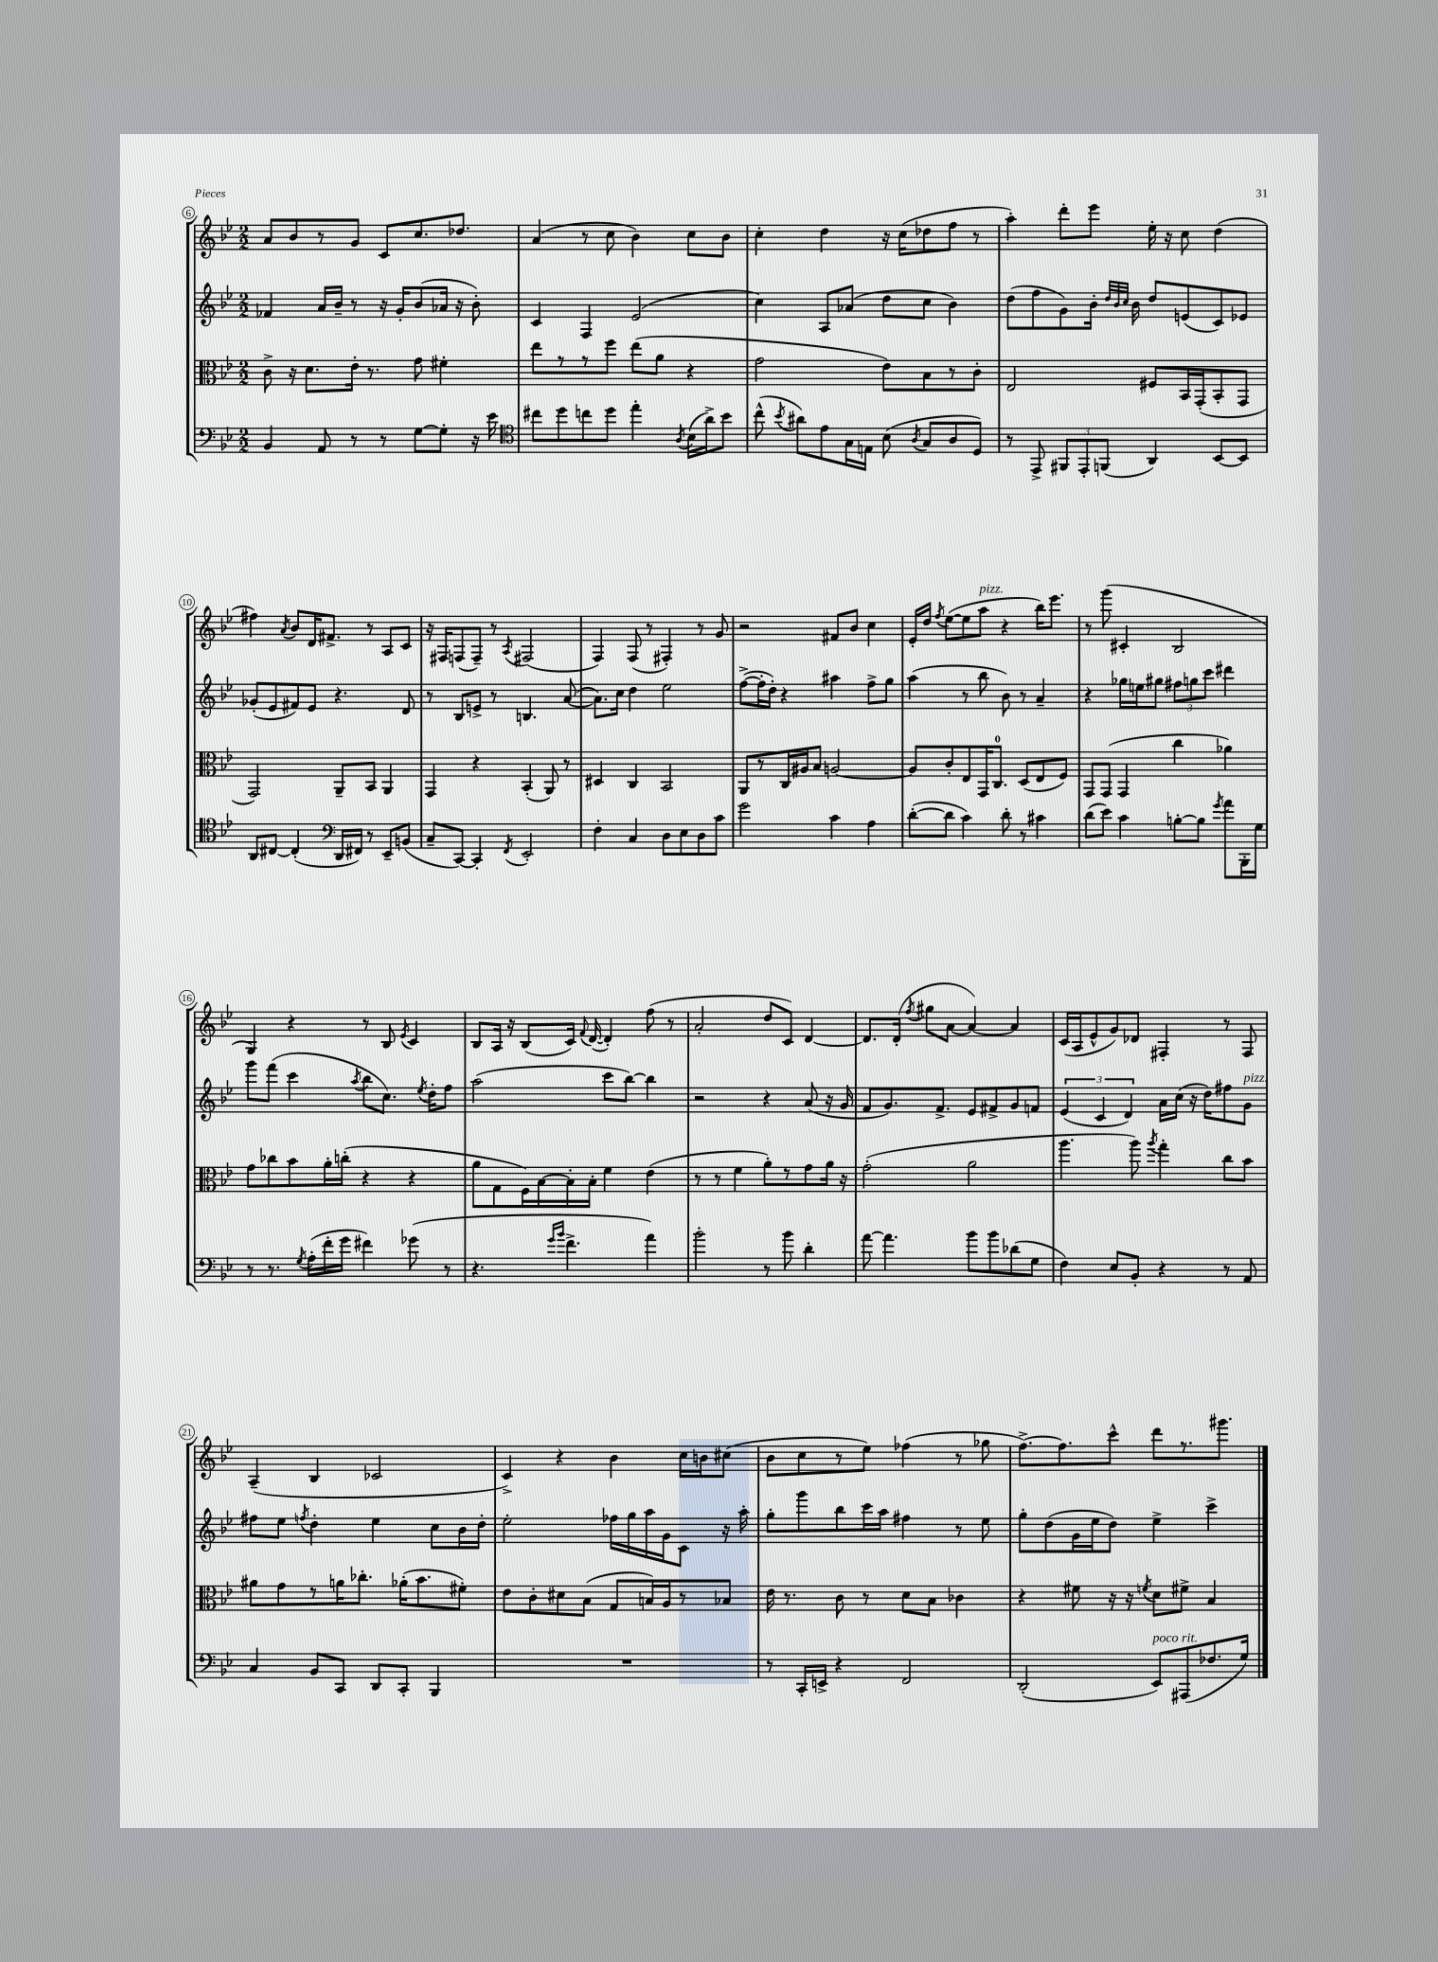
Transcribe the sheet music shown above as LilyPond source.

<<
\new StaffGroup <<
\new Staff = "s0" {
    \clef treble \key bes \major \numericTimeSignature \time 2/2
    \autoBeamOff a'8[ bes'8 r8 g'8] c'8[ c''8. des''8.] |
    a'4( r8 c''8 bes'4) c''8[ bes'8] |
    c''4-. d''4 r16 c''16[( des''8 f''8] r8 |
    a''4-.) d'''8[-. ees'''8] ees''16-. r16 c''8 d''4( |
    fis''4) \acciaccatura { a'8 } bes'8[ d'16 fis'8.]-> r8 a8[ c'8] |
    r16 fis16[ f8( f8]--) r8 \acciaccatura { a8 } fis2( |
    f4) f8( r8 fis4-.) r8 g'8 |
    r2 fis'8[ bes'8] c''4 |
    ees'16[-. d''16] \acciaccatura { f''8 } ees''8[~( ees''8 a''8]^\markup { \italic "pizz." } r4 bes''16[) ees'''8.] |
    r8 g'''8( cis'4-. bes2 |
    g4) r4 r8 bes8 \acciaccatura { ees'8 } c'4 |
    bes8[ a16] r16 bes8[( c'16]) \appoggiatura { f'8 } d'16~( d'4-.) f''8( r8 |
    a'2-. d''8[ c'8]) d'4~ |
    d'8.[ d'16]-.( \acciaccatura { f''8 } gis''8[ a'8]~ a'4~) a'4 |
    c'16[( a16 ees'8-^ g'8) des'8] fis4-. r8 fis8 |
    a4--( bes4 ces'2 |
    c'4->) r4 bes'4 c''16[ b'16 cis''8]( |
    bes'8[ c''8 r8 ees''8]) fes''4( r8 ges''8 |
    f''8.[~->) f''8. c'''8]-^ d'''8[ r8. gis'''8.] \bar "|." |
}
\new Staff = "s1" {
    \clef treble \key bes \major \numericTimeSignature \time 2/2
    \autoBeamOff fes'4 a'16[ bes'16]-- r8 r16 g'16[-. bes'8( aes'16] r16 bes'8-.) |
    c'4 f4 ees'2( |
    c''4) a8[ aes'8]( d''8[ c''8] bes'4) |
    d''8[( f''8 g'8) bes'16]-. \grace { d''32[ bes'32 c''32] } bes'16 d''8[ e'8( c'8) ees'8] |
    ges'8[-.( ees'8 fis'8) ees'8] r4. d'8 |
    r8 bes8[ e'8]-> r8 b4. a'8~( |
    a'8.[) c''16] d''4 ees''2 |
    f''8[~->( f''16-. d''16]-.) r4 ais''4 f''8[-> g''8] |
    a''4( r8 bes''8 bes'8) r8 a'4-- |
    r4 ges''16[ e''16 gis''8] \tuplet 3/2 { fis''8[ g''8 c'''8] } dis'''4 |
    g'''8[ f'''8]( c'''4 \acciaccatura { a''8 } bes''8[ c''8.]) \acciaccatura { ees''8 } d''16[-. f''8] |
    a''2( c'''8[ bes''8]~) bes''4 |
    r2 r4 a'8( r16 g'16 |
    f'8[ g'8.) f'8.]-> ees'8[ fis'8-> g'8 f'8] |
    \tuplet 3/2 { ees'4( c'4 d'4) } a'16[ c''16]( r16 d''16[) fis''8 g'8]^\markup { \italic "pizz." } |
    fis''8[ ees''8] \acciaccatura { f''8 } d''4-. ees''4 c''8[ bes'16 d''16]-. |
    ees''2-. fes''16[ g''16 a''16 g'16 c'8] r16 a''16-. |
    g''8[-. g'''8 bes''8 c'''16 a''16] fis''4 r8 ees''8 |
    g''8[-. d''8( g'16 ees''16 d''8]) ees''4-> c'''4-> \bar "|." |
}
\new Staff = "s2" {
    \clef alto \key bes \major \numericTimeSignature \time 2/2
    \autoBeamOff c'8-> r16 d'8.[ ees'16]-. r8. g'8 fis'4-. |
    ees''8[ r8 r8 f''8] ees''8[( a'8] r4 |
    g'2 ees'8[) bes8 r8 c'8]-. |
    ees2 fis8[ bes,16 g,16-.( bes,8-. g,8] |
    g,2) a,8[-- bes,8] a,4 |
    g,4 r4 bes,4-.( a,8) r8 |
    dis4 c4 bes,2 |
    a,8[ r8 c16 ais16 bes8] a2~ |
    a8[ c'8-. ees8 g,16 c8.]-0 d8[( ees8 f8]) |
    g,8[ g,8]( g,4 c''4 aes'4) |
    g'8[ ces''8 bes'8 a'16-. c''16]-.( r4 r4 |
    a'8[ g8 f16) bes16~ bes16-. bes16]-. f'4 ees'4( |
    r8 r8 f'4 a'8[-.) r8 g'8 a'16] r16 |
    g'2-.( a'2 |
    a''4. a''8) \acciaccatura { a''8 } g''4-. c''8[ bes'8] |
    ais'8[ g'8 r8 a'16 ces''8.]-. aes'16[-.( bes'8. fis'8]-.) |
    ees'8[ c'8-. dis'8 bes8]( g8[ b16) a16 r8 bes8] |
    ees'16 r8. c'8 r8 d'8[ bes8] ces'4 |
    r4 fis'8 r16 r16 \acciaccatura { f'8 } d'8[ fis'8]-> bes4 \bar "|." |
}
\new Staff = "s3" {
    \clef bass \key bes \major \numericTimeSignature \time 2/2
    \autoBeamOff bes,4 a,8 r8 r8 g8[~ g8]-. r16 ees'16 |
    \clef tenor cis''8[ d''8 c''8 d''8] ees''4-. \acciaccatura { a8 } bes16[( a'16->) bes'8] |
    c''8-^( \acciaccatura { bes'8 } ais'8[) ees'8 g16 e16] bes8( \acciaccatura { a8 } g8[ a8 d8]) |
    r8 ees,8-> \tuplet 3/2 { fis,8[ ees,8-. f,8]( } a,4) bes,8[~ bes,8] |
    a,8[ cis8]~ cis4-.( \clef bass d,16[ fis,16]) r8 ees,8[-- b,8]( |
    c8[-- c,8]~) c,4-. \acciaccatura { f,8 } ees,2-. |
    f4-. c4 d8[ ees8 d8 c'8] |
    g'2 c'4 a4 |
    d'8[~-.( d'8] c'4) d'8-. r8 cis'4 |
    d'8[( ees'8]) c'4 b8[~-. b8] \acciaccatura { g'8 } a'8[ bes,,16-. g16] |
    r8 r8. \acciaccatura { g8 } a16[-.( f'16-. g'16] fis'4) ges'8( r8 |
    r4. \grace { g'16[ bes'16] } f'4.-> a'4) |
    bes'2-. r8 bes'8 d'4-. |
    a'8~ a'4. bes'8[ bes'8 des'8( g8] |
    f4) ees8[ bes,8]-. r4 r8 a,8 |
    c4 bes,8[ c,8] d,8[ c,8]-. bes,,4 |
    R1 |
    r8 c,16[-. e,16]-> r4 f,2 |
    d,2-.( ees,8[^\markup { \italic "poco rit." }) ais,,8( fes8. g16]) \bar "|." |
}
>>
>>
\layout { \context { \Score currentBarNumber = #6 \override BarNumber.stencil = #(make-stencil-circler 0.1 0.3 ly:text-interface::print) } }
